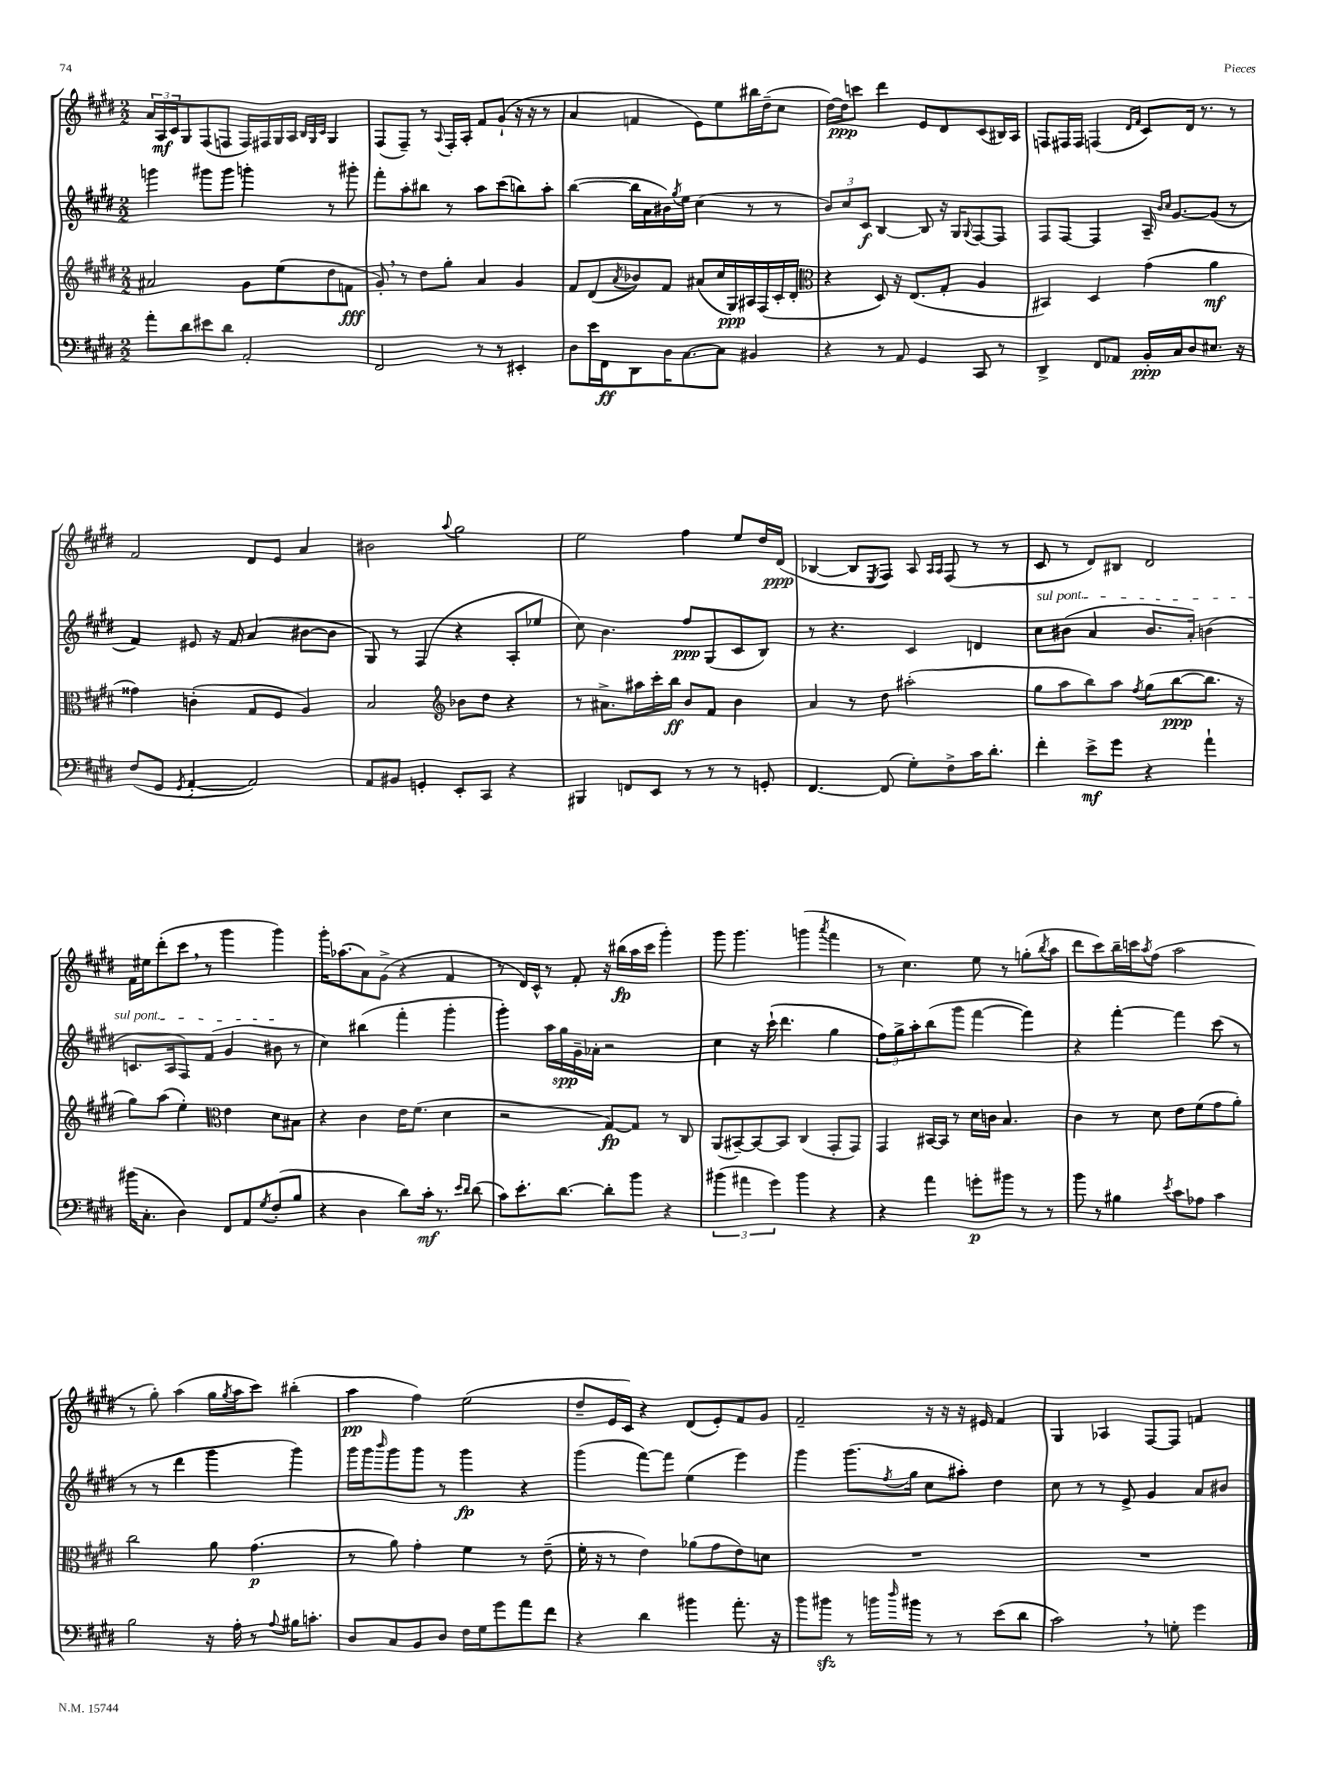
<<
\new StaffGroup <<
\new Staff = "s0" {
    \clef treble \key e \major \numericTimeSignature \time 2/2
    \tuplet 3/2 { a'16 a16\mf cis'16 } gis8 fis8( f8 f16) fis16 gis16 a16 \grace { b32 gis32 cis'32 } gis4 |
    fis8( fis8--) r8 \appoggiatura { a8 } fis16-. a16-. fis'8 gis'8-!( r16 r16 r8 |
    a'4 f'4 e'8) e''8 bis''16 dis''16--( cis''8 |
    dis''16~) dis''16\ppp c'''8 dis'''4 e'8 dis'8 cis'8( bis16) a16 |
    f8 fis16 fis16 f4( \grace { dis'16 fis'16 } cis'8) dis'16 r8. r8 |
    fis'2 dis'8 e'8 a'4 |
    bis'2 \appoggiatura { a''8 } gis''2 |
    e''2 fis''4 e''8 dis''16 dis'16\ppp( |
    bes4~ bes8 \acciaccatura { e8 } fis8) a8 \grace { a16 a16 } fis8( r8 r8 |
    cis'8 r8 dis'8) bis8 dis'2 |
    fis'16 eis''16 dis'''8-.( cis'''8 \breathe r8 gis'''4 gis'''4) |
    gis'''16-. aes''8.( a'8) gis'8->( r4 fis'4 |
    r8 dis'16) cis'16-^ r8 fis'8-. r16 bis''16\fp( a''16 cis'''16 gis'''4-.) |
    gis'''8 gis'''4. g'''4( \acciaccatura { a'''8 } fis'''4 |
    r8 cis''4.) e''8 r8 g''8-.( \acciaccatura { b''8 } a''8 |
    dis'''8 cis'''8) b''16-- c'''16 \acciaccatura { a''8 } fis''8( a''2 |
    r8 gis''8-.) a''4( gis''16 \acciaccatura { gis''8 } a''16 cis'''8) bis''4-.( |
    a''4\pp fis''4) e''2( |
    dis''8-- e'16 cis'16) r4 dis'8( e'8-.) fis'8 gis'8 |
    fis'2-- r16 r16 r16 eis'16 fis'4 |
    gis4 aes4 fis8~ fis8 f'4 \bar "|." |
}
\new Staff = "s1" {
    \clef treble \key e \major \numericTimeSignature \time 2/2
    g'''4 gis'''8 gis'''8 g'''4-. r8 gis'''8-. |
    fis'''8-. a''8-. bis''8 r8 a''8 cis'''8( b''8) a''8-. |
    b''4~( b''16 a'16 bis'16) \acciaccatura { gis''8 } e''16 cis''4( r8 r8 |
    \tuplet 3/2 { b'8) cis''8 cis'8\f } b4~ b8 r16 gis16 \appoggiatura { gis8 } fis8~ fis8 |
    fis8 fis8~ fis4 a16-- \grace { b'16 cis''16 } gis'8.~ gis'8( r8 |
    fis'4) eis'8 r16 fis'16 a'4( bis'8~ bis'8 |
    gis8) r8 fis4( r4 a8-. ees''8 |
    cis''8) b'4. fis''8\ppp gis8( cis'8 b8) |
    r8 r4. cis'4 d'4 |
    \once \override TextSpanner.bound-details.left.text = \markup { \italic "sul pont." } cis''8\startTextSpan bis'8( a'4 bis'8. a'16-.) b'4( |
    c'8. a16 fis8) fis'8( gis'4 bis'8\stopTextSpan r8 |
    cis''4) bis''4( fis'''4-. gis'''4-. |
    gis'''4-.) a''16 gis''16\spp gis'16-- aes'16-. r2 |
    cis''4 r16 cis'''16-!( dis'''4. gis''4 |
    \tuplet 3/2 { fis''8) gis''8-> a''8-. } b''8( gis'''8 fis'''4~ fis'''4) |
    r4 fis'''4~-. fis'''4 cis'''8( r8 |
    r8 r8 dis'''4 gis'''4 gis'''4) |
    gis'''16 gis'''16 \grace { b'''16 } gis'''8 gis'''8 r8 gis'''4\fp r4 |
    gis'''4( fis'''8~) fis'''8 e''4( e'''4) |
    gis'''4 gis'''8.( \acciaccatura { fis''8 } gis''16 cis''8 ais''8-.) dis''4 |
    cis''8 r8 r8 e'8-> gis'4 a'8 bis'8 \bar "|." |
}
\new Staff = "s2" {
    \clef treble \key e \major \numericTimeSignature \time 2/2
    ais'2 gis'8 e''8( dis''8 f'8\fff |
    gis'8-.) \breathe r8 dis''8 gis''8-. a'4 gis'4 |
    fis'8 dis'8( \acciaccatura { a'8 } bes'8) fis'8 ais'8( cis''16 gis16\ppp) ais16 fis16( cis'16-. dis'16-. |
    \clef alto r4 dis8) r16 e8.( gis8-. a4 |
    bis,4) dis4 gis'4( a'4\mf |
    gisis'4) c'4-.( gis8 fis8 a4) |
    b2 \clef treble bes'8 dis''8 r4 |
    r8 ais'8.-> ais''16 cis'''16-. b''16\ff b'8 fis'8 b'4 |
    a'4 r8 dis''8 ais''2-.( |
    gis''8 a''8 b''8) a''8 \acciaccatura { fis''8 } gis''8( b''8~\ppp b''8. r16 |
    gis''8) a''8( e''4-.) \clef alto e'4 dis'8 bis8 |
    r4 cis'4 e'16 fis'8.( dis'4 |
    r2 gis8~\fp) gis8 r8 cis8 |
    a,8( bis,8~--) bis,8~ bis,8 cis4( gis,8-. gis,8) |
    gis,4 bis,16~ bis,16 r8 dis'16 c'16 b4. |
    cis'4 r8 dis'8 e'8 fis'8( gis'8 a'8-.) |
    cis''2 a'8 gis'4.\p( |
    r8 a'8) gis'4-. fis'4 r8 e'8--( |
    fis'16-. r16 r8 e'4) aes'8( gis'8 e'8) d'8 |
    R1 |
    R1 \bar "|." |
}
\new Staff = "s3" {
    \clef bass \key e \major \numericTimeSignature \time 2/2
    a'8-. dis'8 eis'8 dis'8 a,2-. |
    fis,2 r8 r8 eis,4-. |
    dis8 e'16 fis,16\ff dis,8 dis16 cis8.~ cis8 bis,4 |
    r4 r8 a,8 gis,4 cis,8 r8 |
    dis,4-> fis,8 aes,8 b,16-.\ppp cis16 dis8 eis8. r16 |
    fis8( gis,8 \acciaccatura { gis,8 } a,4~-. a,2) |
    a,8 bis,8 g,4-. e,8-. cis,8 r4 |
    bis,,4 f,8 e,8 r8 r8 r8 g,8-. |
    fis,4.~ fis,8( gis8-.) fis8-> cis'16 dis'8.-. |
    fis'4-. e'8->\mf gis'8 r4 a'4-! |
    bis'16( cis8.-. dis4) fis,8 a,8 \acciaccatura { gis8 } fis8-.( b8 |
    r4 dis4 dis'8) cis'16-.\mf r8. \grace { e'16 dis'16 } dis'8( |
    cis'8) e'8.-. dis'8.~ dis'8-. b'8 r4 |
    \tuplet 3/2 { bis'4( ais'4 gis'4) } bis'4 r4 |
    r4 a'4 g'8-.\p bis'8 r8 r8 |
    b'8 r8 bis4 \acciaccatura { e'8 } cis'8 aes8 cis'4 |
    b2 r16 a16-. r8 \appoggiatura { a8 } bis16 c'8.-. |
    dis8 cis8 b,8 dis8 fis16 gis16 gis'8 a'8 fis'8 |
    r4 dis'4 bis'4 a'8.-. r16 |
    b'8 bis'8\sfz r8 b'16 \grace { dis''16 } bis'16 r8 r8 e'8( dis'8 |
    cis'2) \breathe r8 g8-. gis'4 \bar "|." |
}
>>
>>
\layout { \context { \Score \remove "Bar_number_engraver" } }
